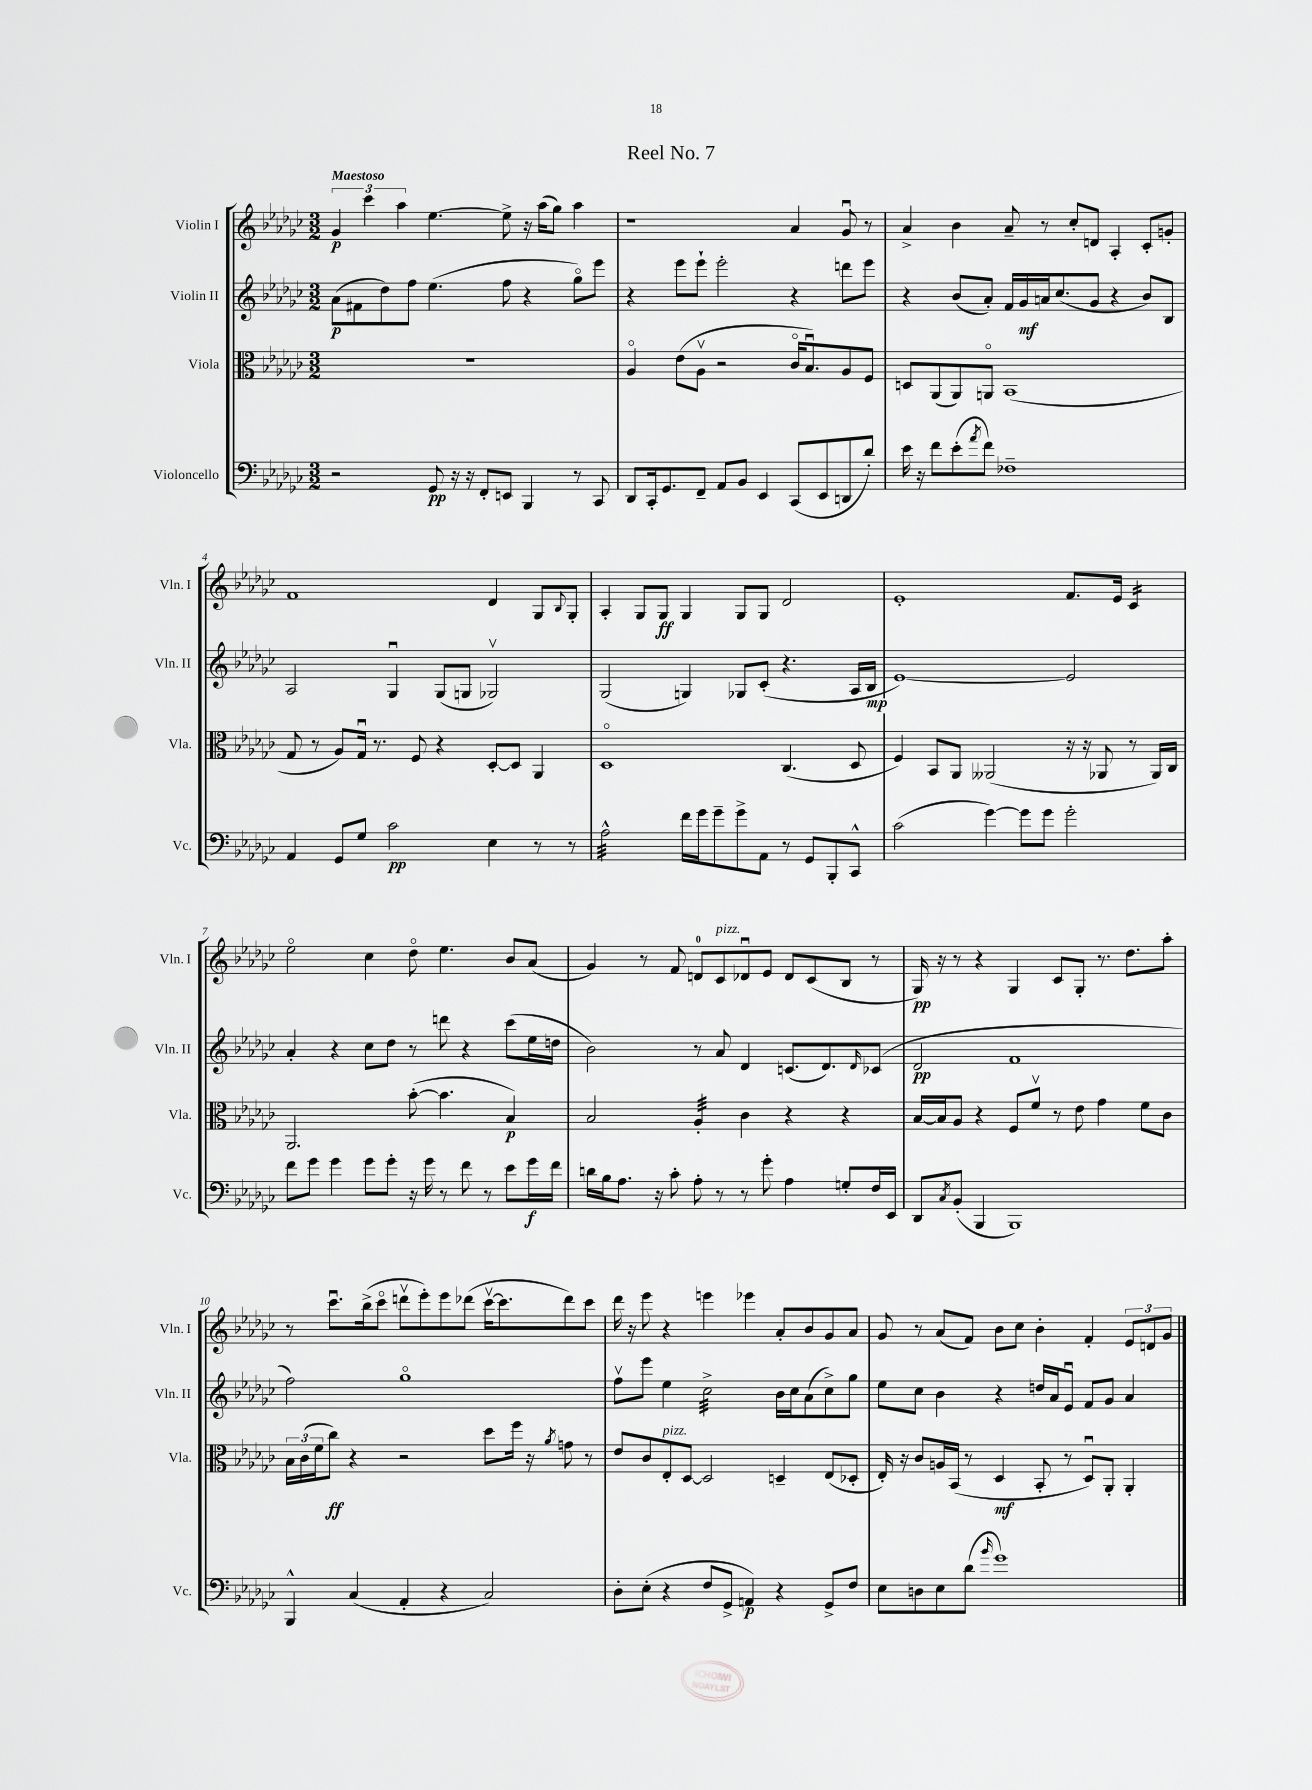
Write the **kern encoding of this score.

**kern	**kern	**kern	**kern
*staff4	*staff3	*staff2	*staff1
*clefF4	*clefC3	*clefG2	*clefG2
*k[b-e-a-d-g-c-]	*k[b-e-a-d-g-c-]	*k[b-e-a-d-g-c-]	*k[b-e-a-d-g-c-]
*M3/2	*M3/2	*M3/2	*M3/2
2r	1.r	(8a-	6g-
.	.	8f#	.
.	.	.	6ccc-
.	.	8dd-)	.
.	.	.	6aa-
.	.	8ff	.
8GG-	.	(4.ee-	[4.ee-
16r	.	.	.
16r	.	.	.
8FF'	.	.	.
8EE	.	8ff	8ee-^]
4BBB-	.	4r	16r
.	.	.	(16aa-
.	.	.	8gg-)
8r	.	8gg-o)	4aa-
8CC-	.	8eee-	.
=	=	=	=
8DD-	4A-o	4r	1r
16CC-'	.	.	.
8.GG-	.	.	.
.	(8e-	8eee-	.
8FF~	8A-v	8eee-`	.
8AA-	2r	2eee-'	.
8BB-	.	.	.
4EE-	.	.	.
(8CC-	16c-o	4r	4a-
.	8.B-u)	.	.
8EE-	.	.	.
8DD	8A-	8ddd	8g-u
8d-')	8F	8eee-	8r
=	=	=	=
16e-	8D	4r	4a-^
16r	.	.	.
8f	(8AA-	.	.
(8e-'	8AA-)	(8b-	4b-
8qa-	.	.	.
8f)	8AAo	8a-')	.
1F-~	(1BB-	16f	8a-~
.	.	16g-	.
.	.	16a	8r
.	.	(8.cc-	.
.	.	.	8cc-'
.	.	8g-	8d
.	.	4r	4A-'
.	.	8b-)	8c-'
.	.	8B-	8g'
=	=	=	=
4AA-	8G-	2A-	1f
.	8r	.	.
8GG-	8A-)	.	.
8G-	16G-u	.	.
.	8.r	.	.
2c-	.	4G-u	.
.	8F	.	.
.	4r	(8G-	.
.	.	8G	.
4E-	[8D-'	2G-v)	4d-
.	8D-]	.	.
8r	4AA-	.	8G-
.	.	.	8qqB-
8r	.	.	8G-'
=	=	=	=
2A-^^	1D-o	(2G-	4A-'
.	.	.	8G-
.	.	.	8G-
16f	.	4G)	4G-
16g-	.	.	.
8g-~	.	.	.
8g-^	.	8G-	8G-
8AA-	.	(8c-'	8G-
8r	(4.C-	4.r	2d-
8GG-	.	.	.
8BBB-'	.	.	.
8CC-^^	8D-	16A-	.
.	.	16B-	.
=	=	=	=
(2c-	4F)	[1e-)	1e-'
.	8BB-	.	.
.	8AA-	.	.
[4g-)	(2AA--	.	.
8g-]	.	.	.
8g-	.	.	.
2g-'	16r	2e-]	8.f
.	16r	.	.
.	8AA-	.	.
.	.	.	16e-
.	8r	.	4c-
.	16AA-)	.	.
.	16C-	.	.
=	=	=	=
8f	2.AA-	4a-'	2ee-o
8g-	.	.	.
4g-	.	4r	.
8g-	.	8cc-	4cc-
8g-'	.	8dd-	.
16r	([8b-'	8r	8dd-o
16g-	.	.	.
8r	4.b-]	8ddd	4.ee-
8f	.	4r	.
8r	.	.	.
8e-	4B-)	(8ccc-	8b-
16g-	.	16ee-	(8a-
16f	.	16dd	.
=	=	=	=
16d	2B-	2b-)	4g-)
16B-	.	.	.
8.A-	.	.	.
.	.	.	8r
16r	.	.	.
8c-'	.	.	8f
8A-'	4A-'	8r	8d
8r	.	8a-	8c-
8r	4c-	4d-	8d-u
8g-'	.	.	8e-
4A-	4r	(8.c	8d-
.	.	.	(8c-
.	.	8.d-)	.
8G'	4r	.	8B-
.	.	16qqd-	.
16F	.	(8c-	8r
16EE-	.	.	.
=	=	=	=
8DD-	[16B-	2d-	16G-)
.	16B-]	.	16r
8qC-	.	.	.
(8BB-'	8A-	.	8r
4BBB-	4r	.	4r
1BBB-)	8F	1f	4G-
.	8fv	.	.
.	8r	.	8c-
.	8e-	.	8G-'
.	4g-	.	8.r
.	.	.	8.dd-
.	8f	.	.
.	8c-	.	8aa-'
=	=	=	=
4BBB-^^	24B-	2ff)	8r
.	(24c-	.	.
.	24f	.	.
.	8cc-)	.	8.ccc-u
(4C-	4r	.	.
.	.	.	(16bb-^
.	.	.	8ccc-o
4AA-'	2r	1gg-o	8dddv
.	.	.	8eee-')
4r	.	.	8eee-
.	.	.	(8ddd-
2C-)	8dd-	.	[16ccc-v
.	.	.	8.ccc-]
.	16ff	.	.
.	16r	.	.
.	8qa-	.	.
.	8g	.	8ddd-)
.	8r	.	8ccc-
=	=	=	=
8D-'	8e-	8ffv	16ddd-
.	.	.	16r
(8E-'	8c-	8eee-	8eee-
4r	8E-'	4ee-	4r
.	[8D-	.	.
8F	2D-]	2cc-^	4eee
8GG-^	.	.	.
4AA)	.	.	4eee-
4r	4D~	16b-	8a-'
.	.	16cc-	.
.	.	(8a-	8b-
8GG-^	(8E-	8cc-^)	8g-
8F	8D-'	8gg-	8a-
=	=	=	=
8E-	16E-')	8ee-	8g-
.	16r	.	.
8D	8c-	8cc-	8r
8E-	16A	4b-	(8a-
.	(16BB-	.	.
(8d-	8r	.	8f)
16qqb-	.	.	.
1g-)	4D-	4r	8b-
.	.	.	8cc-
.	8BB-'	16dd	4b-'
.	.	16a-	.
.	8r	8e-u	.
.	8D-u)	8f	4f'
.	8AA-'	8g-	.
.	4AA-'	4a-	12e-
.	.	.	12d
.	.	.	12g-
==	==	==	==
*-	*-	*-	*-
